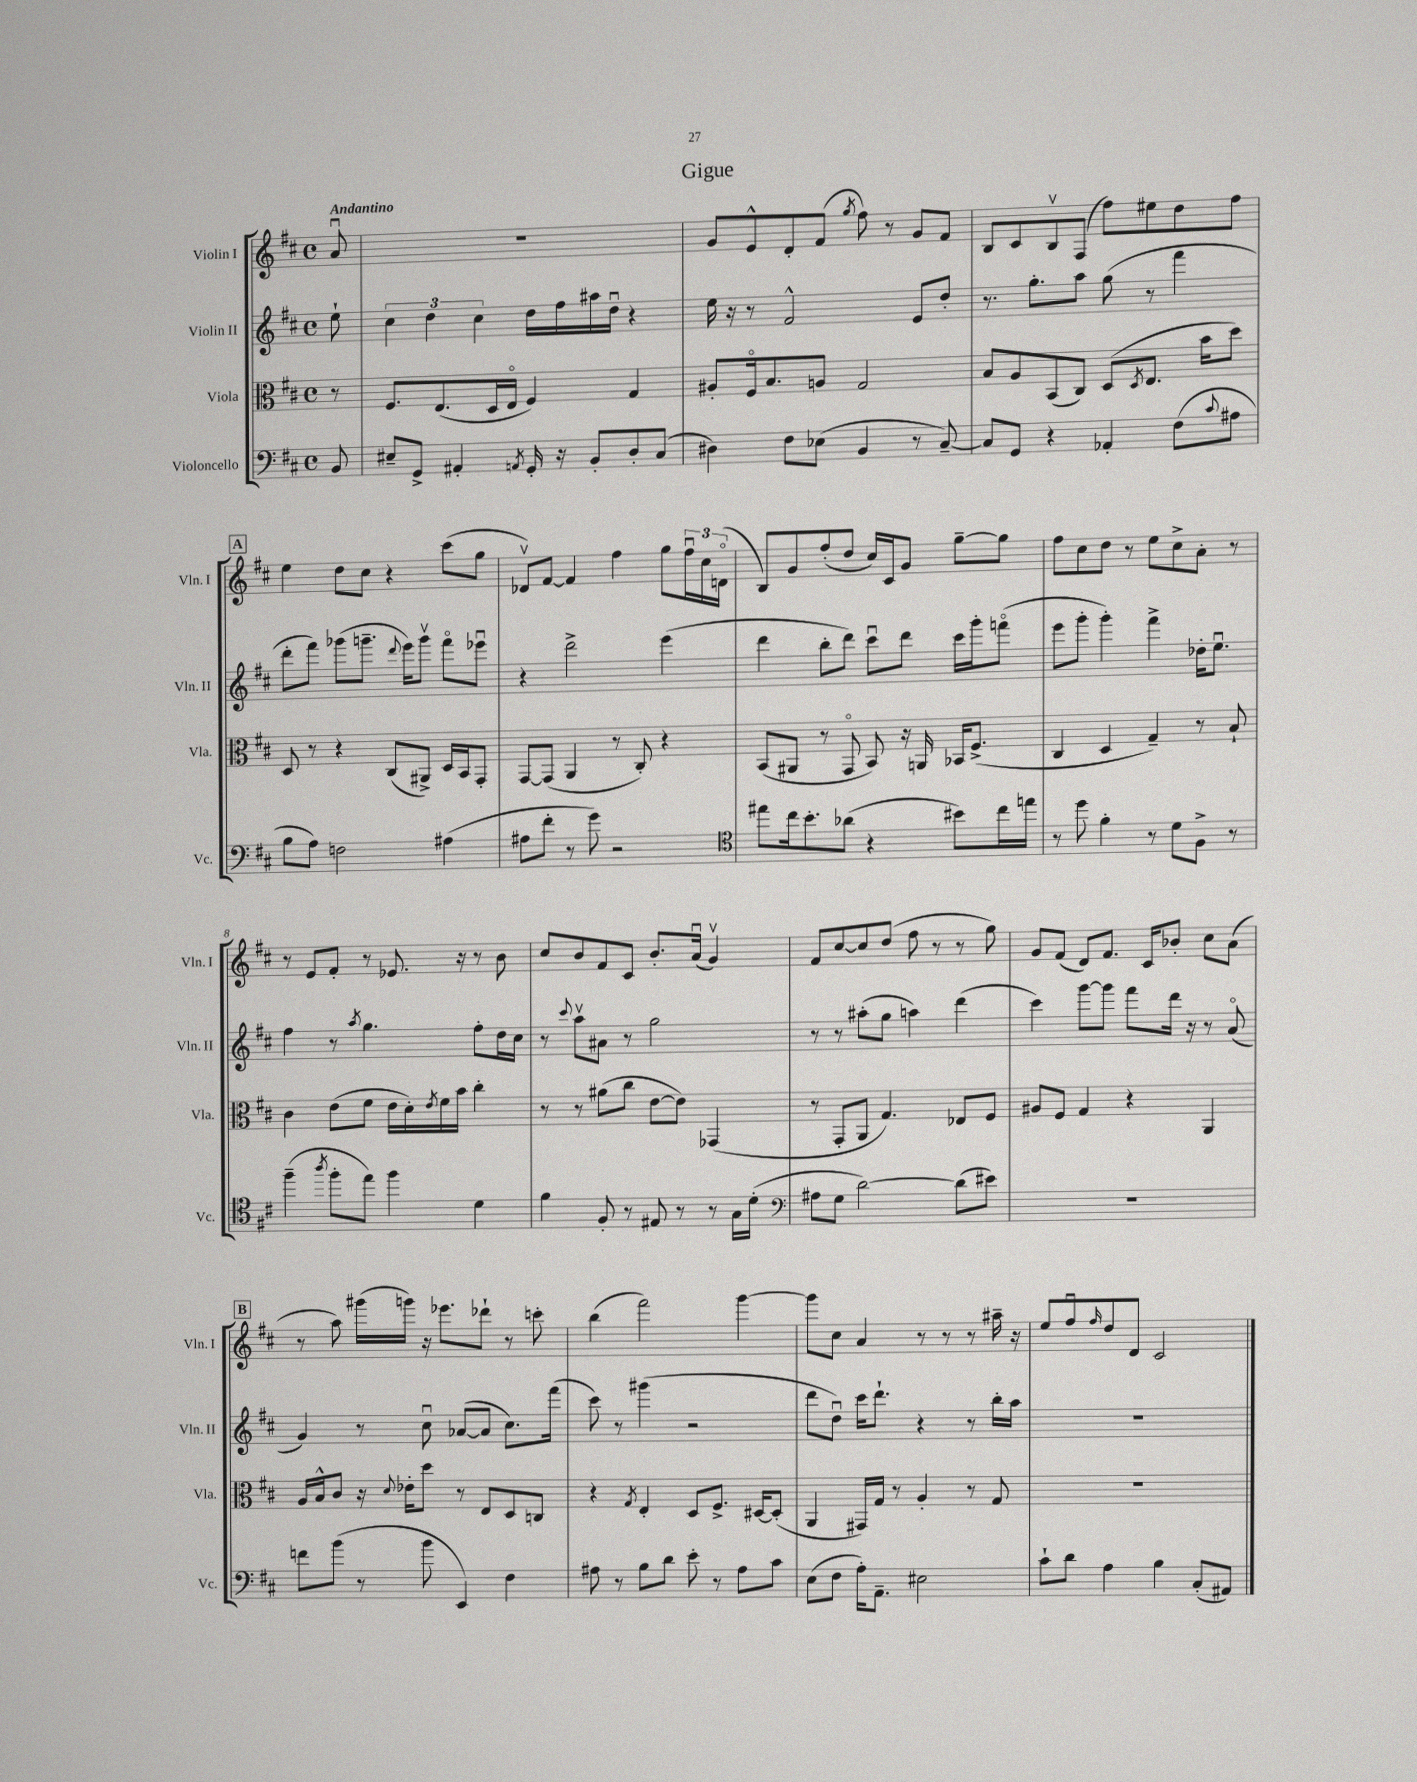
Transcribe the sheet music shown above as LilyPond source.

\header { title = "Gigue" }
<<
\new StaffGroup <<
\new Staff = "s0" \with { instrumentName = "Violin I" shortInstrumentName = "Vln. I" } {
    \clef treble \key d \major \defaultTimeSignature \time 4/4 \partial 8 \tempo "Andantino"
    a'8\downbow |
    R1 |
    g'8 e'8-^ d'8-. fis'8( \acciaccatura { g''8 } fis''8) r8 g'8 fis'8 |
    b8 cis'8 b8\upbow fis8( fis''8) eis''8 d''8 fis''8 |
    \mark \markup { \box "A" } e''4 d''8 cis''8 r4 cis'''8( g''8 |
    des'8\upbow) fis'8~ fis'4 fis''4 g''8 \tuplet 3/2 { fis''16\downbow cis''16 d'16\flageolet( } |
    b8) g'8 fis''8-.( d''8 cis''16) cis'16 g'8 g''8~-- g''8 |
    fis''8 cis''8 d''8 r8 e''8 cis''8-> a'8-. r8 |
    r8 e'8 fis'8-. r8 ees'8. r16 r8 b'8 |
    cis''8 b'8 fis'8 cis'8 b'8.-. a'16\downbow( g'4\upbow) |
    fis'8 cis''8~ cis''8 d''8( fis''8 r8 r8 g''8) |
    g'8 fis'8( d'8) fis'8. cis'16 bes'8-. cis''8 a'8( |
    \mark \markup { \box "B" } r8 a''8) gis'''16( g'''16) r16 ees'''8. des'''8-! r8 c'''8-. |
    b''4( fis'''2) g'''4~ |
    g'''8 cis''8 a'4 r8 r8 r8 ais''16-- r16 |
    e''8 fis''8\downbow \grace { fis''16 } d''8 d'8 cis'2 \bar "|." |
}
\new Staff = "s1" \with { instrumentName = "Violin II" shortInstrumentName = "Vln. II" } {
    \clef treble \key d \major \defaultTimeSignature \time 4/4 \partial 8
    e''8-! |
    \tuplet 3/2 { cis''4 d''4 cis''4 } d''16 fis''16 ais''16 d''16\downbow r4 |
    e''16 r16 r8 fis'2-^ e'8 d''8-. |
    r8. g''8.-. a''8 g''8( r8 fis'''4 |
    \mark \markup { \box "A" } d'''8-. fis'''8) ges'''8( g'''8.-- \appoggiatura { d'''8 } e'''16) g'''8\upbow fis'''8\flageolet ees'''8\downbow |
    r4 d'''2-> e'''4( |
    d'''4 b''8-. d'''8) cis'''8\downbow d'''8 cis'''16 g'''16-. f'''8\flageolet( |
    e'''8 g'''8-. g'''4-.) fis'''4-> des''16-. e''8.\downbow |
    fis''4 r8 \acciaccatura { a''8 } g''4. fis''8-. d''16 cis''16 |
    r8 \appoggiatura { cis'''8 } a''8\upbow ais'8 r8 g''2 |
    r8 r8 ais''8-.( g''8 a''4) d'''4( |
    cis'''4) g'''8~ g'''8 fis'''8 d'''16 r16 r8 a'8\flageolet( |
    \mark \markup { \box "B" } g'4) r8 cis''8\downbow aes'8~( aes'8 cis''8.) fis'''16( |
    cis'''8) r8 gis'''4( r2 |
    d'''8 d''8\downbow) cis'''16 d'''8.-! r4 r8 b''16-. a''16 |
    R1 \bar "|." |
}
\new Staff = "s2" \with { instrumentName = "Viola" shortInstrumentName = "Vla." } {
    \clef alto \key d \major \defaultTimeSignature \time 4/4 \partial 8
    r8 |
    fis8. e8.( d16 e16\flageolet fis4) g4 |
    ais8-. fis16\flageolet b8. a8 g2 |
    b8 a8 b,8( cis8) d8( \acciaccatura { d8 } e8. b'16 d''8) |
    \mark \markup { \box "A" } d8 r8 r4 cis8( ais,8->) d16 b,16 g,8-. |
    g,8~ g,8( a,4 r8 cis8-.) r4 |
    b,8( ais,8 r8 g,8\flageolet b,8) r16 a,16 bes,16 fis8.->( |
    cis4 d4 g4--) r8 b8-! |
    cis'4 e'8( fis'8 e'16 d'16-.) \acciaccatura { e'8 } fis'16 b'16 cis''4-. |
    r8 r8 ais'8( cis''8 e'8~ e'8) ges,4( |
    r8 g,8-. a,8 g4.) ees8 fis8 |
    ais8 fis8 g4 r4 a,4 |
    \mark \markup { \box "B" } a16 b16-^ cis'8 r16 \appoggiatura { d'8 } ees'16-. d''8 r8 e8 d8 c8 |
    r4 \acciaccatura { g8 } e4-. d8 fis8.-> dis16~ dis8-.( |
    a,4 gis,16) g16 r8 a4-. r8 g8 |
    R1 \bar "|." |
}
\new Staff = "s3" \with { instrumentName = "Violoncello" shortInstrumentName = "Vc." } {
    \clef bass \key d \major \defaultTimeSignature \time 4/4 \partial 8
    b,8 |
    eis8-- g,8-> ais,4-. \acciaccatura { a,8 } g,16-. r16 b,8-. d8-. cis8( |
    dis4) fis8 ees8( b,4 r8 cis8~--) |
    cis8 g,8 r4 aes,4-. fis8( \appoggiatura { cis'8 } ais8 |
    \mark \markup { \box "A" } b8 a8) f2 ais4( |
    ais8 fis'8-. r8 g'8) r2 |
    \clef tenor eis''8 cis''16 b'8.-. aes'8( r4 bis'8) cis''16 e''16 |
    r8 d''8 fis'4-. r8 d'8 fis8-> r8 |
    fis''4--( \acciaccatura { a''8 } fis''8-. e''8) fis''4 d'4 |
    fis'4 fis8-. r8 eis8 r8 r8 g16 d'16-.( |
    \clef bass ais8 g8 d'2~) d'8( eis'8) |
    R1 |
    \mark \markup { \box "B" } f'8 b'8( r8 b'8 e,4) fis4 |
    ais8 r8 b8 d'8 e'8-. r8 ais8 cis'8 |
    e8( fis8 a16-.) a,8.-- eis2 |
    cis'8-! d'8 a4 b4 cis8-.( ais,8) \bar "|." |
}
>>
>>
